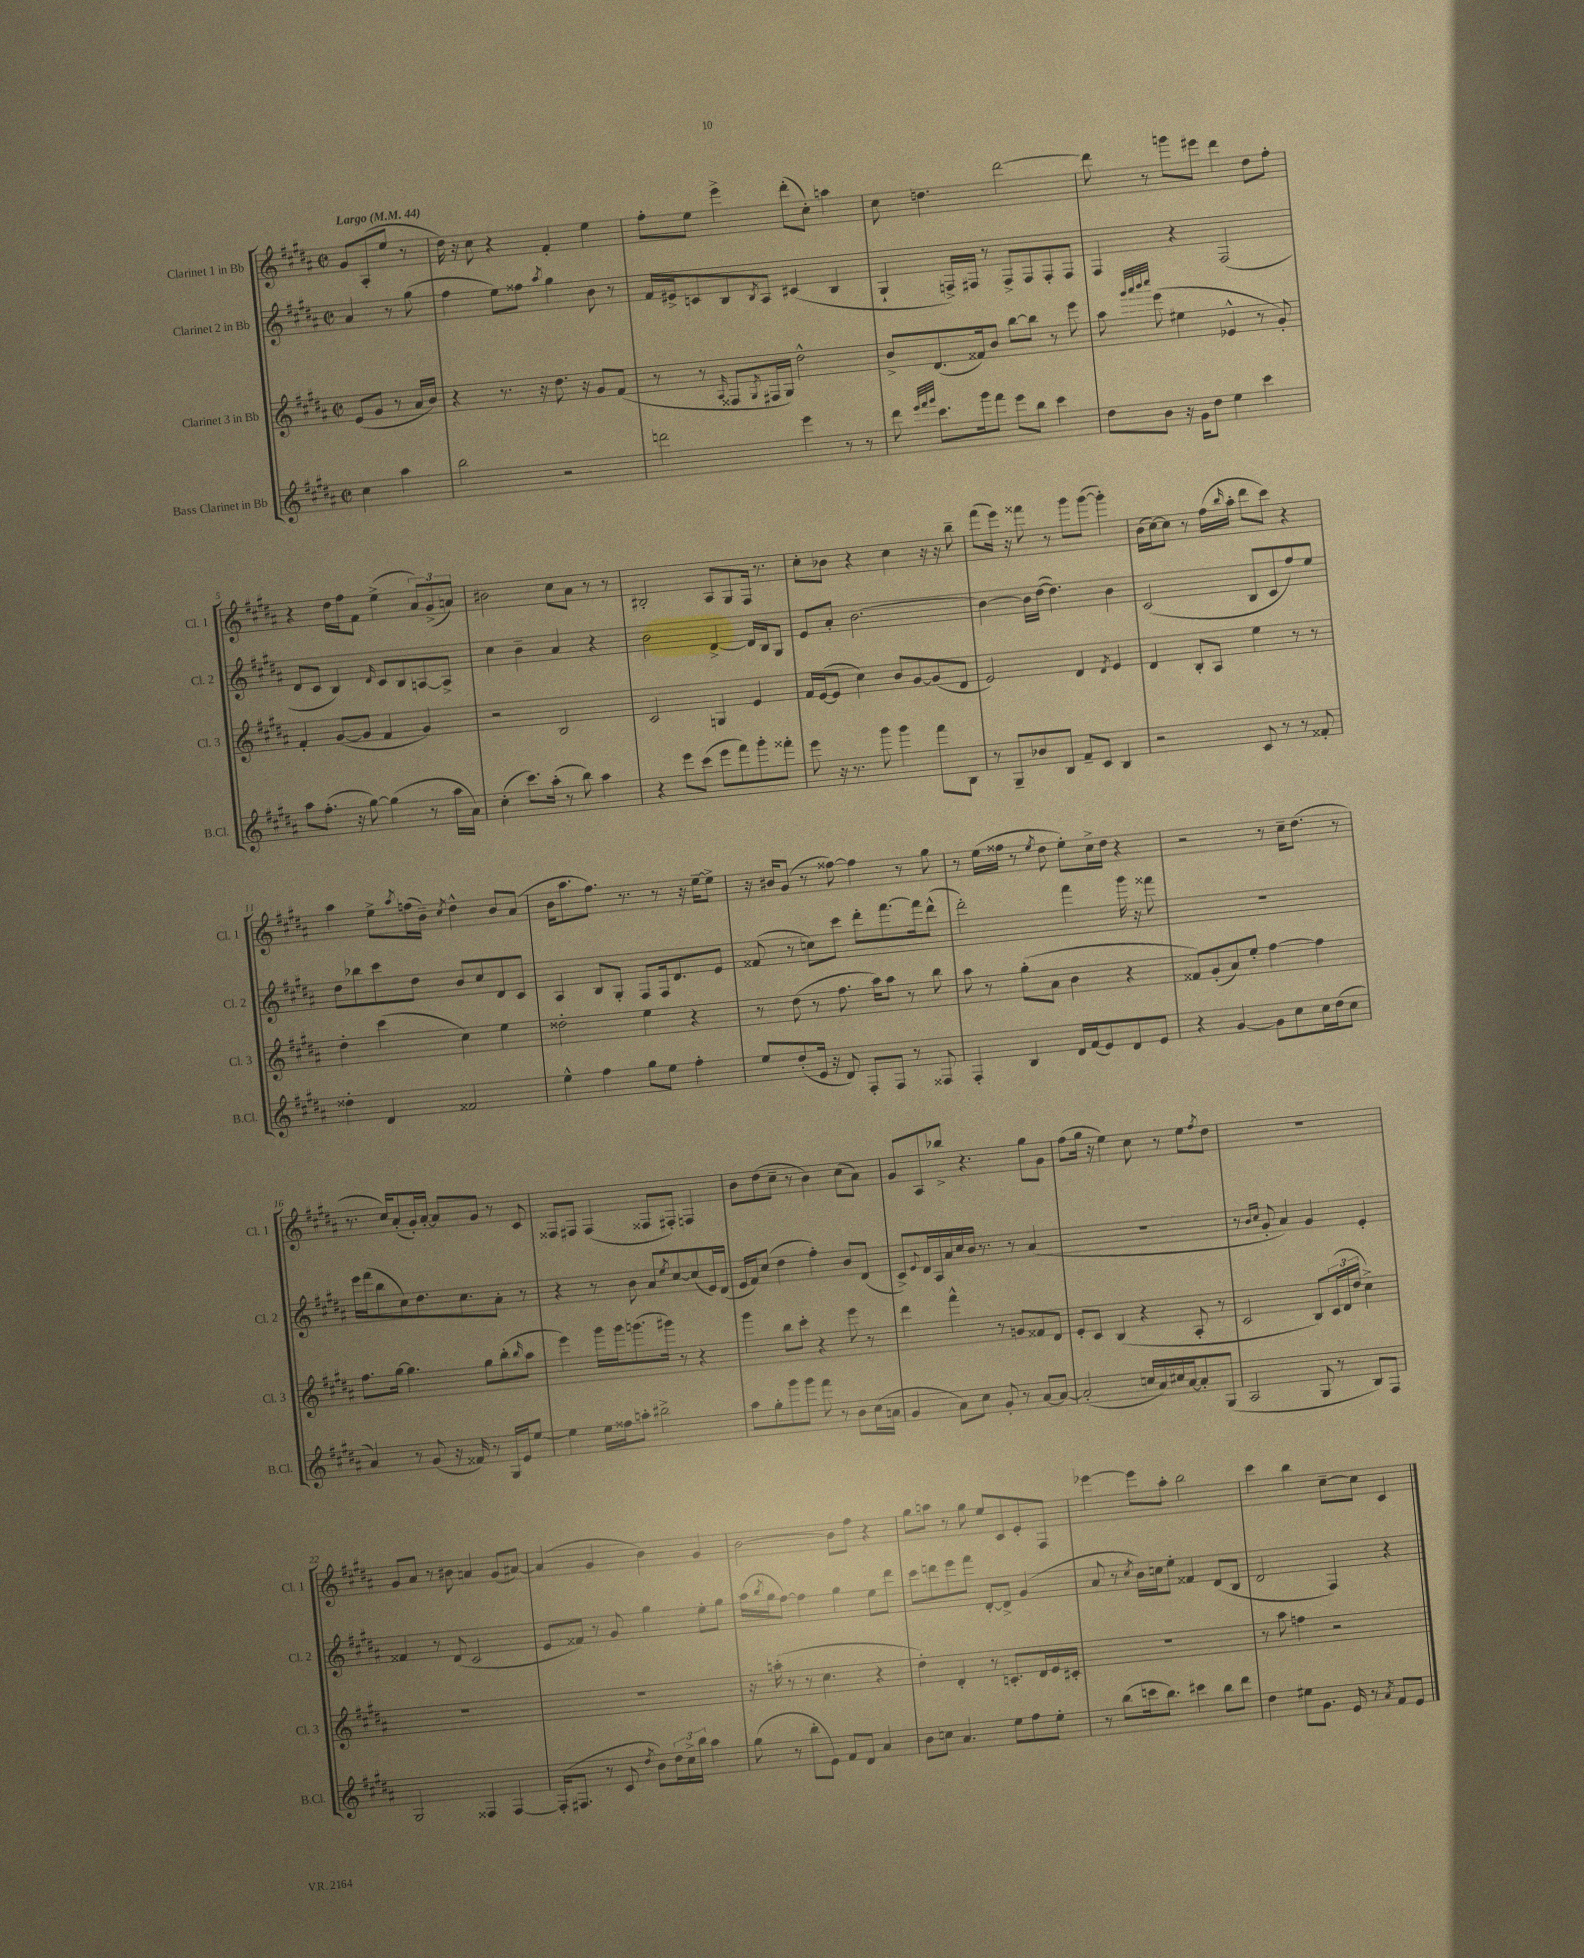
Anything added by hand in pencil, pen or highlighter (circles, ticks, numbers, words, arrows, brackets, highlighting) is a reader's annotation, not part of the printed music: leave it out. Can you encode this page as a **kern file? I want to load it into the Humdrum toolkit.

**kern	**kern	**kern	**kern
*staff4	*staff3	*staff2	*staff1
*clefG2	*clefG2	*clefG2	*clefG2
*k[f#c#g#d#a#]	*k[f#c#g#d#a#]	*k[f#c#g#d#a#]	*k[f#c#g#d#a#]
*M2/2	*M2/2	*M2/2	*M2/2
*met(c|)	*met(c|)	*met(c|)	*met(c|)
*MM44	*MM44	*MM44	*MM44
4cc#	(8e	4a#	8g#
.	8g#	.	(8A#'
4aa#	8r	8r	8ee
.	16a#	(8gg#	8r
.	16b)	.	.
=	=	=	=
2bb	4r	4ff#	16dd#)
.	.	.	16r
.	.	.	8cc#
.	8.r	8ee)	4r
.	.	8ff##	.
.	16r	.	.
.	.	8qaa#	.
2r	8.dd#	4gg#	4f#'
.	16r	.	.
.	8g#	8b	4ee
.	(8f#	8r	.
=	=	=	=
2ddd	8r	16f#	8ff#'
.	.	16e#^	.
.	8r	8c	8ee
.	16qqA#	.	.
.	8F##	8B	4eee^
.	8qG#	8qB	.
.	16F#	8A#	.
.	16G#)	.	.
4eee	2dd#^^	(4c#	(8ddd#'
.	.	.	8cc#')
8r	.	4B	4aa
8r	.	.	.
=	=	=	=
8ddd#	8b^	4G#`	8cc#
32qqeee	.	.	.
32qqfff#	.	.	.
32qqggg#	.	.	.
8.ccc#	(8.d#	.	4.dd
.	.	16F^)	.
16ggg#	16f##)	16F#	.
8fff#	8b	8r	.
8eee	[8bb	8F#^	[2ddd#
8bb	8bb]	8F#	.
4ccc#	8r	8F#'	.
.	8eee	8F#	.
=	=	=	=
8dd#	8aa#	4F#	8ddd#]
.	32qqggg#	.	.
.	32qqaaa#	.	.
.	32qqbbb	.	.
.	32qqcccc#	.	.
8b	(8eee	.	8r
16r	4ee#	4r	8ggg
16g#	.	.	.
8dd#	.	.	8eee#
4ee	4e-^^	(2F#	4ddd#
4ccc#	8r	.	8dd#
.	8g#')	.	8ff#'
=	=	=	=
8aa#	4f#'	8d#	4r
(8.ff#'	.	8c#	.
.	([8g#	4B)	16dd#
16r	.	.	16ff#
[8gg#)	8g#]	.	8f#
.	.	16qqd#	.
(4gg#]	4f#	8c#	(4ee^
.	.	8B	.
8r	4g#)	[8A	12a#)
.	.	.	(12g#^
16aa#	.	8A^]	.
.	.	.	12a)
16a#)	.	.	.
=	=	=	=
(4cc#'	2r	4cc#	2b#
8.ccc#)	.	4b~	.
(16aa#'	.	.	.
8r	2B	4a#	8cc#
8bb)	.	.	8a#
4aa#	.	4r	8r
.	.	.	8r
=	=	=	=
4r	2c#	2b	2B#'
8eee	.	.	.
(8ccc#	.	.	.
8eee	4G	[4d#^	8A#
8fff#)	.	.	8G#
8ggg#'	4e	16d#]	16F#
.	.	16B	8.r
8fff##'	.	8G#	.
=	=	=	=
8eee	16f#	8e	8cc#'
.	([16e	.	.
16r	8e]	8a#'	8b-
8.r	.	.	.
.	4cc#)	[2.b	4r
8ggg#	.	.	.
4ggg#	8b	.	4cc#
.	[8g#	.	.
8fff#	(8g#]	.	16r
.	.	.	16r
8B	8d#	.	8bb~
=	=	=	=
8r	2e)	4b_	(8fff#
8G#~	.	.	16eee)
.	.	.	16r
8b-	.	16b]	8fff##
.	.	([16dd#	.
8B	.	4.dd#])	8r
8f#~	4d#	.	8ggg#
8c#	.	.	([8ggg#
.	8qd#	.	.
4B	4e	4b	4ggg#'])
=	=	=	=
2r	4d#	(2c#	(16b
.	.	.	[16cc#)
.	.	.	8cc#]
.	8B'	.	8r
.	8A#	.	(16ff#
.	.	.	16qqbb
.	.	.	16aa#'
8c#	4ee	8B	8ddd#
8r	.	8c#	8ccc#)
8r	8r	8ff#)	4r
8f##'	8r	8ee	.
=	=	=	=
4dd##'	4dd#'	8dd#	4aa#
.	.	8bb-	.
4d#	(4ccc#	8ccc#	8ee^
.	.	.	8qaa#
.	.	8dd#	(16ff
.	.	.	16b~)
.	.	.	8qcc#
2f##	4cc#)	8b	4dd#^^
.	.	8cc#	.
.	4ee	8d#	8b
.	.	8c#	(8a#
=	=	=	=
4ee^^	2dd##'	4A#	16b
.	.	.	8.aa#
4ff#	.	8B	8.ff#)
.	.	8G#'	.
.	.	.	8.r
8gg#	4ee	8F#	.
8ee	.	16F#	8r
.	.	8.d#	.
4ff#'	4r	.	16r
.	.	.	[16ee~
.	.	8e	8ee^]
=	=	=	=
8ee	8r	(8f##	16r
.	.	.	16b#
(8dd#'	(8dd#	8r	(8g#
16e	8r	8cc)	8r
16r	.	.	.
8d#)	8.ff#	8ccc#	[8ff##)
8F#'	.	8ddd#'	4ff##]
.	16aa#)	.	.
8F#	8aa#	[8.fff#	.
8r	8r	.	8r
.	.	16fff#]	.
8F##	8bb	(8ddd#^^	8gg#
=	=	=	=
4F#'	8aa#	2ddd#')	8r
.	8r	.	(16ee
.	.	.	16ff##
4B	(8gg#'	.	8r
.	.	.	8qee
.	8a#	.	8dd#
16d#	4b	4fff#	8ee')
(16f#	.	.	.
8e)	.	.	16cc#^
.	.	.	16dd#
8d#	4r	16ggg#	4r
.	.	16r	.
8e	.	8fff##	.
=	=	=	=
4r	8f##)	1r	2r
.	(8g#'	.	.
[4g#	8a#)	.	.
.	8ee'	.	.
8g#]	[4ff#	.	8r
8cc#	.	.	16cc#~
.	.	.	(8.dd#
16cc#	4ff#]	.	.
(16dd#	.	.	.
8cc#	.	.	8r
=	=	=	=
4a#)	8.ff#	16eee	8.r
.	.	(16fff#	.
.	.	8bb	.
.	[16gg#	.	16cc#)
8r	4.gg#]	8cc#)	(8a#'
(8g#	.	8.dd#	16g#')
.	.	.	[16a#'
16r	.	.	8a#]
16f##)	.	8.cc#	.
8r	8gg#	.	8g#
16G#	(8bb'	8a#'	8r
16e	.	.	.
.	16qqbb	.	.
[8ee	8aa#	8r	8c#
=	=	=	=
4ee]	4eee)	4r	8F##
.	.	.	8F#
16ee	16ggg#	8r	(4F#
16ff##	16ggg#	.	.
8aa'	(8.ggg	8b	.
2bb#^	.	8a#	8F##
.	16ggg#)	.	.
.	.	8qee	.
.	8r	[8cc#	8F#')
.	4r	(8cc#]	4F
.	.	16e)	.
.	.	(16d#	.
=	=	=	=
8aa#	4ggg#	16e	8b
.	.	16f#)	.
8gg#'	.	(8cc#	(8dd#
8ggg#	8bb	4dd#	8cc#~
8ggg#	8ccc#'	.	8r
8fff#	4r	4ff#')	4b)
8r	.	.	.
8b	8eee	8b	(8cc#
(16cc#	8r	(8d#	8a#)
16a	.	.	.
=	=	=	=
4g#	4ddd#	8c#^)	8g#
.	.	8qqe	.
.	.	16d#	8A#
.	.	16A#	.
8a#)	4fff#^^	16a#	8bb-^
.	.	16cc#	.
8cc#	.	16b	4.r
.	.	8.r	.
8g#'	8r	.	.
8r	8g	8r	.
[8a#	8f##	(4a#	8gg#
8a#_	8d#	.	8g#
=	=	=	=
(2a#']	8e'	1r	(8ff#
.	8c#	.	16gg#
.	.	.	16r
.	(4B	.	4ee)
16cc	4r	.	8cc#
16a#)	.	.	.
16cc#	.	.	8r
[16a#	.	.	.
8a#']	8A#'	.	8ee
.	.	.	8qff#
(8G#	8r	.	8dd#
=	=	=	=
2A#	2c#	8r	1r
.	.	16qqb	.
.	.	16qqcc#	.
.	.	8g#'	.
.	.	4a#)	.
8G#	8B)	4g#	.
8r	(24c#	.	.
.	24d#	.	.
.	24dd#	.	.
8B)	4cc#^)	4e'	.
8F#	.	.	.
=	=	=	=
2G#	1r	4f##	8g#
.	.	.	8a#
.	.	8r	8r
.	.	(8d#	8b#
4F##	.	2c#	4a
[4F##	.	.	(8g#
.	.	.	[8a#)
=	=	=	=
(16F##']	1r	8e	(4a#]
8.F#	.	.	.
.	.	8f##)	.
8r	.	8r	4g#
8c#	.	8g#	.
8qdd#	.	.	.
8b)	.	4gg#	4b)
24dd#	.	.	.
24cc#^	.	.	.
24bb	.	.	.
4aa#	.	8ee'	4g#
.	.	8gg#	.
=	=	=	=
(8gg#	16r	(16aa#	[2b
.	.	8qbb	.
.	(16aa'	16gg#	.
8r	8r	[8ff#)	.
8bb'	8r	4ff#]	.
8e)	4.cc#	.	.
8f#	.	4gg#	8b]
8d#	.	.	8ff#
4a#	4r	8ee	4r
.	.	8ddd#	.
=	=	=	=
8b	4dd#')	8ccc#	8gg#
8cc	.	8ddd	8aa
4.a#	4d#'	8eee	8r
.	.	8fff#	8gg#
.	8r	[8d#'	8ee
8ee	8.c'	8d#^]	8c#
8ff#	.	(4g#	8e'
.	16d#	.	.
8ee'	16e	.	8F#
.	16c#'	.	.
=	=	=	=
8r	1r	8a#	[4eee-
(8bb	.	8r	.
.	.	8qcc#	.
16ccc	.	16b)	8eee-]
8.bb)	.	16cc	.
.	.	8ee'	8aa#'
4ccc#	.	4f##	2bb
8bb	.	(8d#	.
8ddd#	.	8B	.
=	=	=	=
4dd#	8r	2d#	4ccc#
.	8aa#	.	.
8ee#	4ff	.	4bb
8.g#	.	.	.
.	2r	4F#)	[8cc#~
16e	.	.	.
8r	.	.	8cc#]
8qa#	.	.	.
8f#	.	4r	4c#
8e	.	.	.
==	==	==	==
*-	*-	*-	*-
